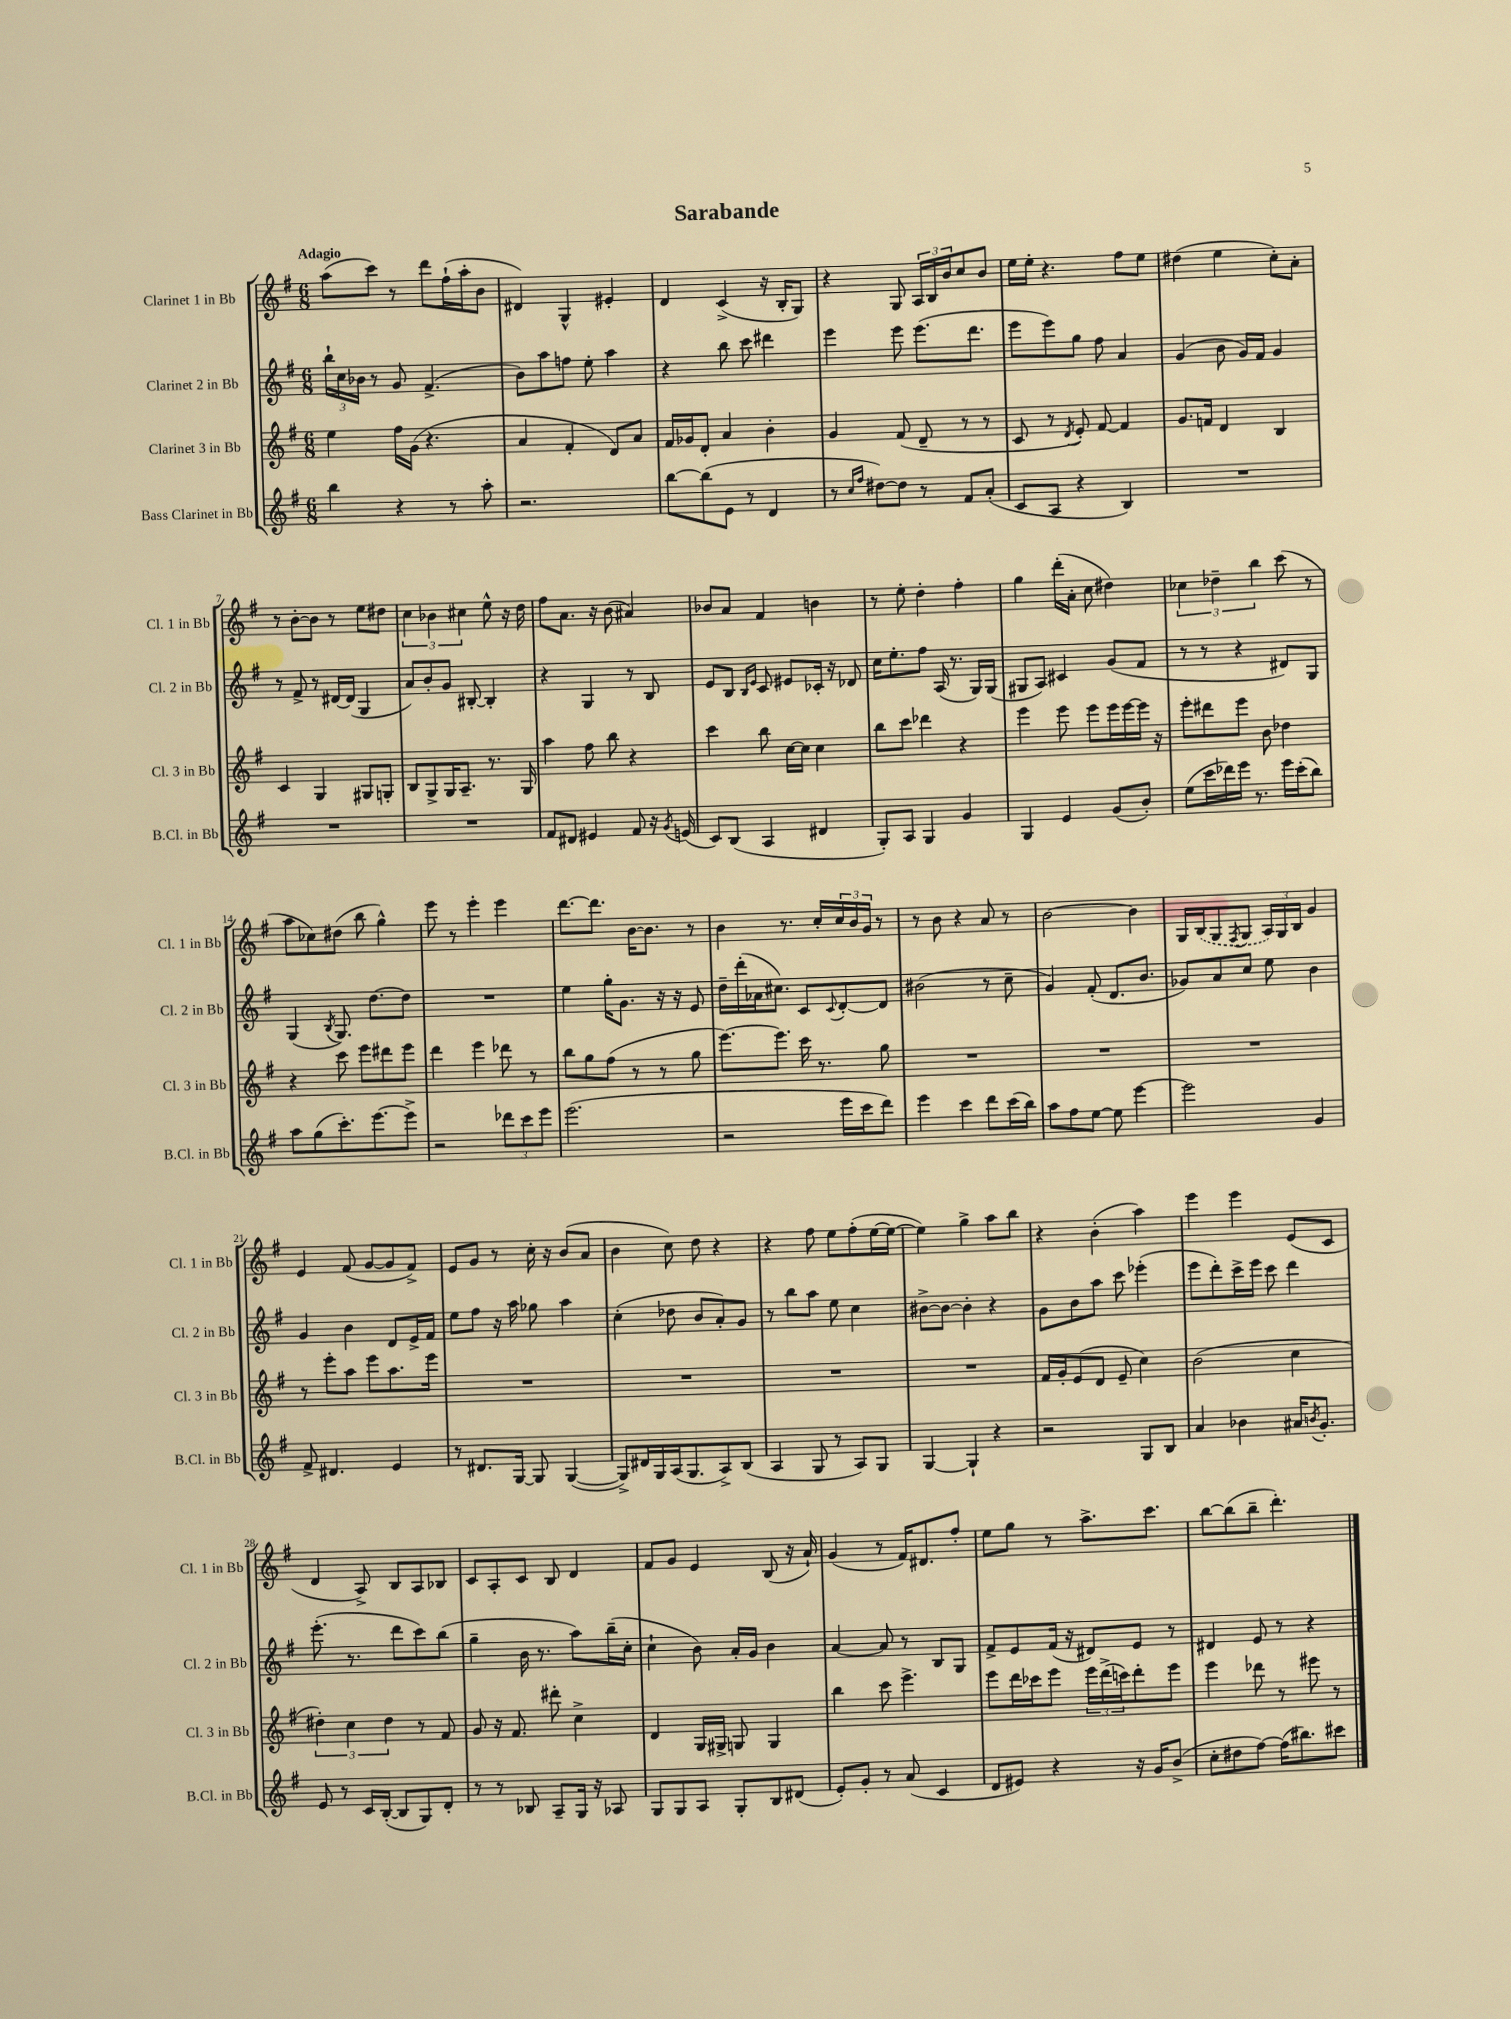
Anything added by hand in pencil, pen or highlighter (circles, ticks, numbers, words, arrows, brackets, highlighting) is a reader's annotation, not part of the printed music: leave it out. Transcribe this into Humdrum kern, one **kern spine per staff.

**kern	**kern	**kern	**kern
*staff4	*staff3	*staff2	*staff1
*clefG2	*clefG2	*clefG2	*clefG2
*k[f#]	*k[f#]	*k[f#]	*k[f#]
*M6/8	*M6/8	*M6/8	*M6/8
4bb	4ee	24bb`	(8aa
.	.	24cc	.
.	.	24b-	.
.	.	8r	8ccc)
4r	16ff#	8g	8r
.	(16g	.	.
.	4.r	(4.f#^	8ddd
8r	.	.	(16ff#`
.	.	.	16aa'
8aa'	.	.	8b
=	=	=	=
2.r	4a	8b)	4d#)
.	.	8aa	.
.	4f#'	8ff	4G^^
.	.	8ee'	.
.	8d)	4aa	4e#'
.	8a	.	.
=	=	=	=
[8bb	16f#	4r	4d
.	16g-	.	.
(8bb]	8d'	.	.
8e	4a	8bb	(4c^
8r	.	8ccc	.
4d	4b'	4ddd#	16r
.	.	.	16B'
.	.	.	8G)
=	=	=	=
8r	4g	4eee	4r
16qqcc	.	.	.
16qqff#	.	.	.
[8dd#)	.	.	.
8dd#]	(8f#	8eee	8G
8r	8d~	(8.eee	24A
.	.	.	24B
.	.	.	24b
8f#	8r	.	8cc
.	.	8.ddd	.
(8a'	8r	.	8b
=	=	=	=
8c	8c	8eee	16ee
.	.	.	16ee'
8A	8r	8eee)	4.r
.	8qd	.	.
4r	8e')	8gg	.
.	[8f#	8ff#	.
4B)	4f#]	4a	8ff#
.	.	.	8ee
=	=	=	=
2.r	8.g	(4g	(4dd#
.	16f	.	.
.	4d	8b	4ee
.	.	16g)	.
.	.	16f#	.
.	4B	4g	8cc')
.	.	.	8a'
=	=	=	=
2.r	4c	8r	8r
.	.	8f#^	[8b'
.	4G	8r	8b]
.	.	[16d#	8r
.	.	(16d#]	.
.	8G#	4G	8ee
.	8G'	.	8dd#
=	=	=	=
2.r	8B	8a)	6cc
.	8G^	8b'	.
.	.	.	6b-
.	16G	8g	.
.	8.A~	.	.
.	.	.	6cc#
.	.	[8B#'	.
.	8.r	4B#']	8ee^^
.	.	.	16r
.	16G	.	16dd
=	=	=	=
8f#	4aa	4r	8ff#
8d#	.	.	8.a
4e#	8ff#	4G	.
.	.	.	16r
.	8bb	.	(8b
8f#	4r	8r	4a#)
16r	.	8B	.
8qg	.	.	.
(16e	.	.	.
=	=	=	=
8c)	4ccc	8e	8b-
(8B	.	8B	8a
.	.	16qqB	.
.	.	16qqe	.
4A	8bb	8c	4f#
.	[16cc	8e#	.
.	16cc]	.	.
4d#	4cc	16c-'	4b
.	.	16r	.
.	.	8d-	.
=	=	=	=
8G')	8bb	16cc	8r
.	.	8.ee'	.
8A	8ccc	.	8ee'
4G	4ddd-	8ff#	4dd'
.	.	(16A	.
.	.	8.r	.
4g	4r	.	4ff#'
.	.	16G)	.
.	.	(16G	.
=	=	=	=
4G	4eee	8G#	4gg
.	.	8A)	.
4e	8eee	4c#	(16ddd'
.	.	.	16a'
.	8eee	.	8cc
(8g	16eee	(8g	4dd#)
.	[16eee	.	.
8b')	16eee]	8f#	.
.	16r	.	.
=	=	=	=
(8ee	8eee'	8r	6cc-
16ccc	8ddd#	8r	.
.	.	.	6dd-~
16ddd-)	.	.	.
16eee	8eee	4r	.
8.r	.	.	.
.	.	.	6bb
.	8b	.	.
16eee	4dd-	8d#)	(8ccc
(16ccc'	.	.	.
8bb)	.	8G	8r
=	=	=	=
8aa	4r	(4G	8aa
(8gg	.	.	8cc-)
.	.	8qB	.
8.ccc')	8ccc	8.G)	(8dd#
.	8eee	.	8bb
[8.eee	.	[8.dd	.
.	8ddd#	.	4gg^^)
8eee^]	8eee	8dd]	.
=	=	=	=
2r	4ddd	2.r	8eee
.	.	.	8r
.	4eee	.	4eee'
12ddd-	8ddd-	.	4eee
12ccc	.	.	.
.	8r	.	.
12eee	.	.	.
=	=	=	=
(2.eee	8bb	4ee	[8.ddd
.	8gg	.	.
.	.	.	8.ddd]
.	(8ff#	16gg'	.
.	.	8.g	.
.	8r	.	[16b
.	.	.	8.b]
.	8r	16r	.
.	.	16r	.
.	8gg	8e	8r
=	=	=	=
2r	[8.eee)	16dd~	4b
.	.	(16ddd'	.
.	.	16a-	.
.	8.eee]	8.cc#)	.
.	.	.	8.r
.	16ccc	8c	.
.	8.r	.	16cc'
.	.	8qqc	.
16eee	.	[8d'	24cc
.	.	.	24b
16ccc	.	.	.
.	.	.	24g
8ddd)	8gg	8d]	8r
=	=	=	=
4eee	2.r	(2b#	8r
.	.	.	8b
4ccc	.	.	4r
8ddd	.	8r	8a
(16ccc	.	8cc~	8r
16bb)	.	.	.
=	=	=	=
8aa	2.r	4g)	[2b
8ff#	.	.	.
[8ee	.	(8f#'	.
8ee]	.	8.d	.
[4eee	.	.	4b]
.	.	8.b	.
=	=	=	=
2eee]	2.r	8g-)	16G
.	.	.	(16B
.	.	8a	8G
.	.	.	8qF#
.	.	8cc	8G
.	.	8ee	24A)
.	.	.	24G
.	.	.	24B
4g	.	4b	4g
=	=	=	=
8f#^	8r	4g	4e
4.d#	8eee'	.	.
.	8aa	4b	(8f#
.	8eee	.	[8g
4e	8.aa	8d	8g]
.	.	16e^	8f#^)
.	16eee	16f#	.
=	=	=	=
8r	2.r	8ee	8e
8.d#	.	8ff#	8g
.	.	16r	8r
[16G	.	16aa	.
8G]	.	8gg-	16cc'
.	.	.	16r
([4G	.	4aa	(8b
.	.	.	8a
=	=	=	=
8G^])	2.r	(4cc'	4b
16d#	.	.	.
16G	.	.	.
(16A	.	8dd-	8cc)
8.G	.	.	.
.	.	8b	8dd
8A^)	.	8a')	4r
(8B	.	8g	.
=	=	=	=
4A	2.r	8r	4r
.	.	8bb	.
8G	.	8aa	8ff#
8r	.	8ee	8ee
8A)	.	4cc	(8ff#'
8G	.	.	[16ee
.	.	.	16ee_
=	=	=	=
[4G	2.r	[8b#^	4ee])
.	.	8b#_	.
4G`]	.	4b#']	4gg^
4r	.	4r	8aa
.	.	.	8bb
=	=	=	=
2r	16f#	8g	4r
.	16g'	.	.
.	(8e	8b	.
.	8d	8aa	(4b'
.	8e~	8ccc	.
8G	4cc)	(4eee-'	4aa)
8B	.	.	.
=	=	=	=
4a	(2b	8eee	4eee
.	.	8ddd')	.
4b-	.	16ccc^	4eee
.	.	16eee	.
.	.	8ccc	.
16a#	4cc	4ddd	(8e
8qb	.	.	.
8.g'	.	.	.
.	.	.	8c
=	=	=	=
8e	6dd#')	(8.eee'	4d
8r	.	.	.
.	6cc	.	.
.	.	8.r	.
16c	.	.	8A^)
([16B'	.	.	.
.	6dd#	.	.
8B]	.	8ddd	8B
8G)	8r	8ccc)	8A
8d'	8f#	(8bb	8B-
=	=	=	=
8r	8g	4gg~	8c
8r	16r	.	8A'
.	8.f#	.	.
8B-	.	16b	8c
.	.	8.r	.
8A~	8ddd#'	.	8B
16G	4cc^	8aa)	4d
16r	.	.	.
8A-	.	(16bb~	.
.	.	16cc'	.
=	=	=	=
8G	4d	4cc`	8f#
8G	.	.	8g
8A	16G	8b)	4e
.	16G#^	.	.
8G'	8G	16a'	.
.	.	16g	.
8B	4G	4b	(8B
(8d#	.	.	16r
.	.	.	16a`)
=	=	=	=
8e')	4bb	[4a	(4g
8g'	.	.	.
8r	8ccc	8a]	8r
(8a	4.eee^	8r	16f#)
.	.	.	8.d#
4c	.	8B	.
.	.	8G	8ff#'
=	=	=	=
8d	8eee	8f#^	8ee
8e#)	16ddd	8e	8gg
.	16ccc-	.	.
4r	8eee	(16f#	8r
.	.	16r	.
.	24eee	8d#)	8.aa^
.	(24ddd^	.	.
.	24ccc)	.	.
16r	8ddd'	8e	.
16g	.	.	8.ccc
(8b^	8eee	8r	.
=	=	=	=
8cc'	4eee	4d#	[8bb
8dd#	.	.	(8bb]
[8ff#)	8ddd-	8e	8bb~
(16ff#]	8r	8r	4.ddd')
8.bb#)	.	.	.
.	8eee#	4r	.
8ccc#	8r	.	.
==	==	==	==
*-	*-	*-	*-
